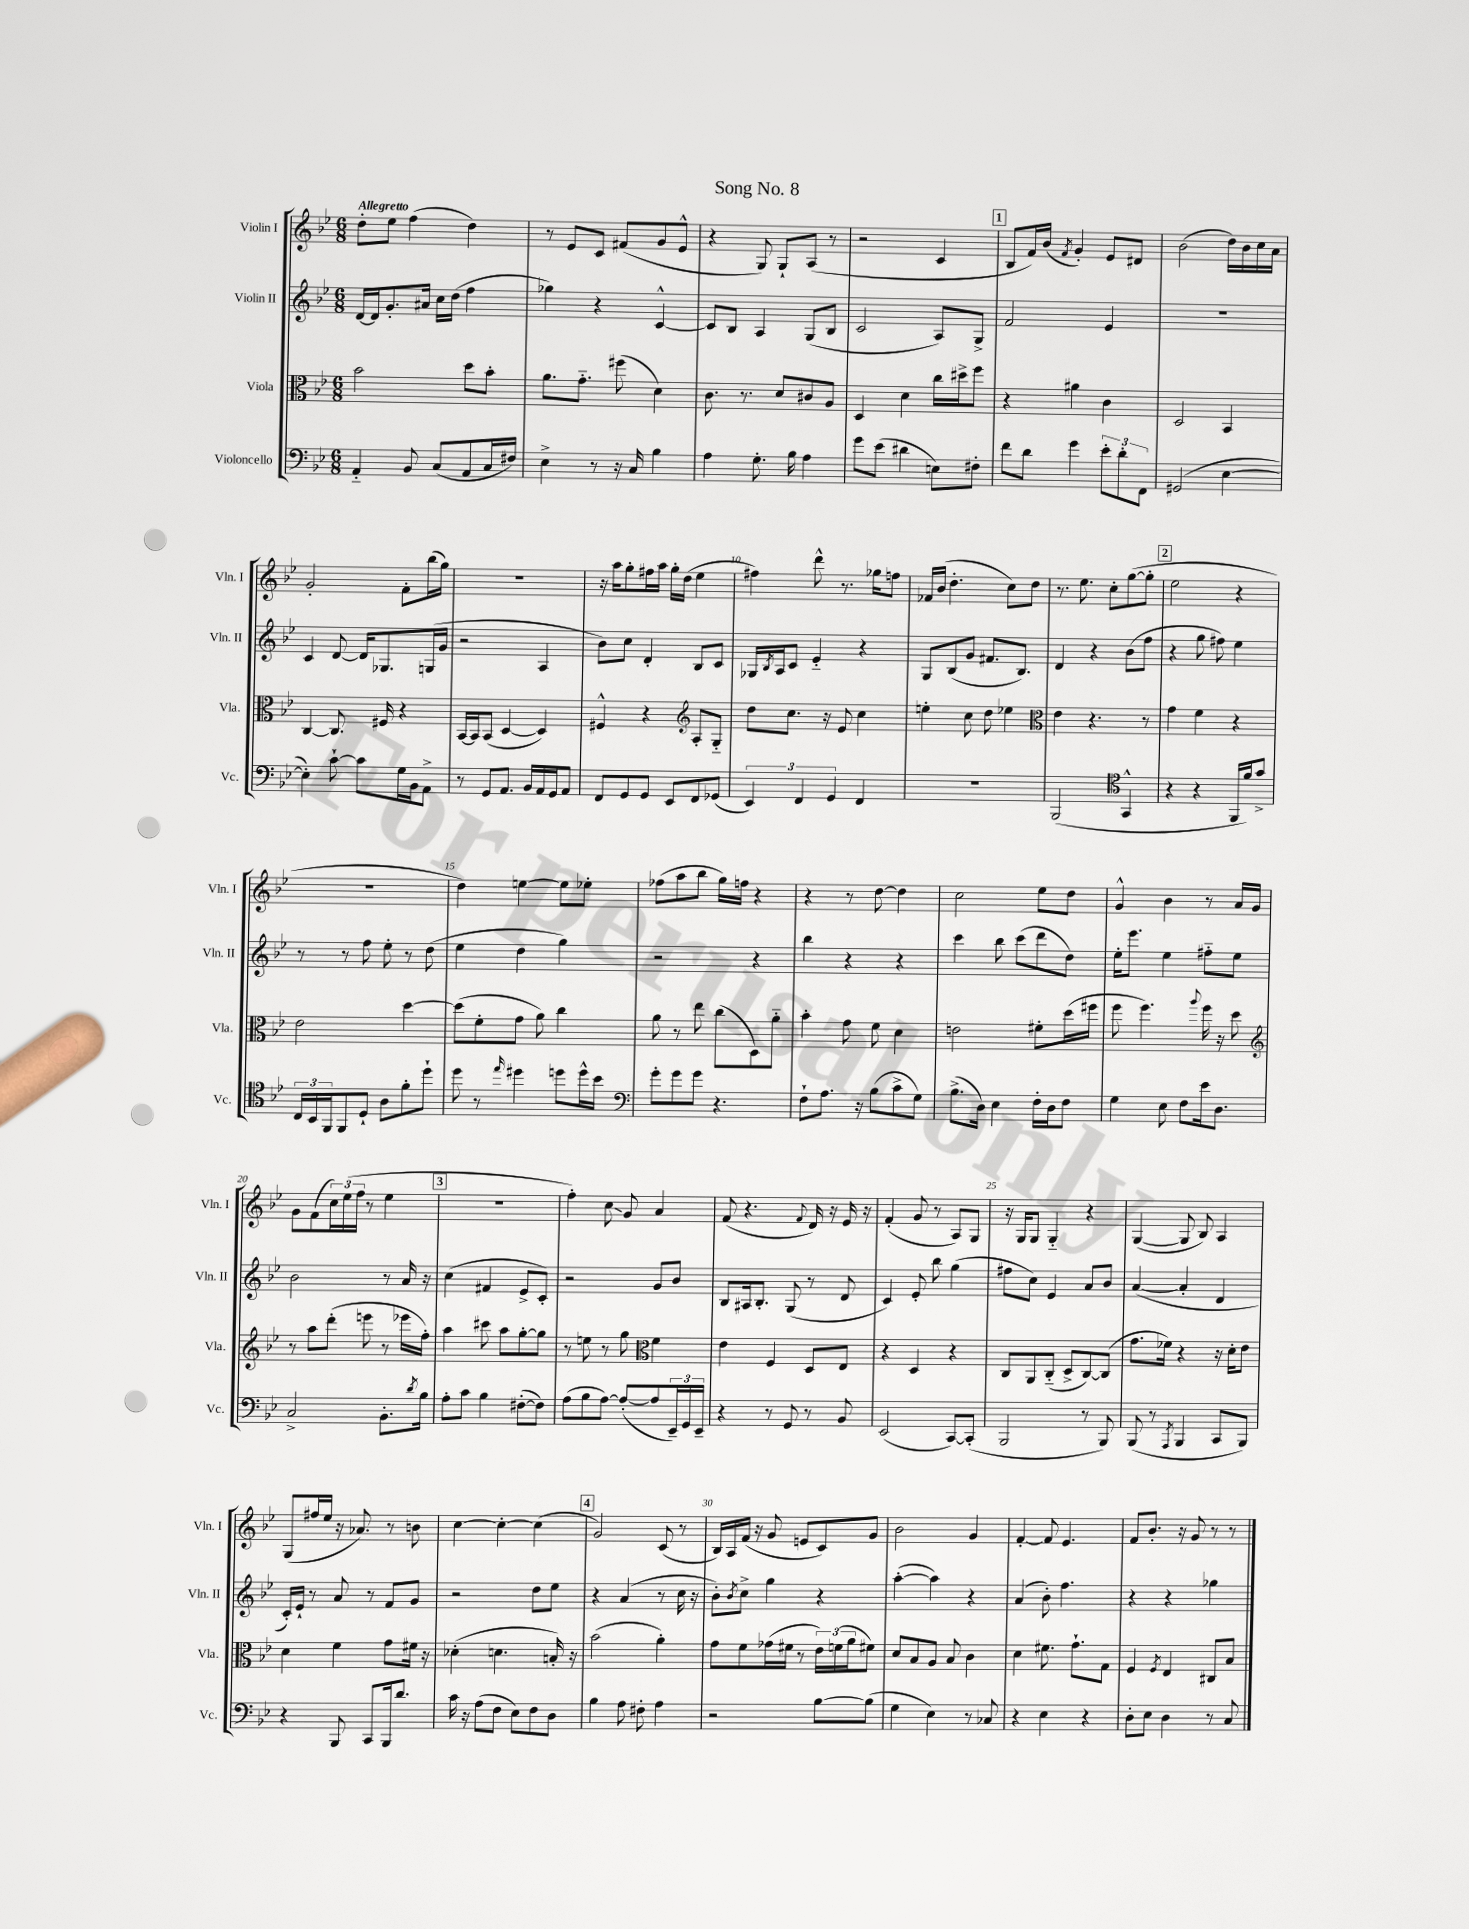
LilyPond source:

\header { title = "Song No. 8" }
<<
\new StaffGroup <<
\new Staff = "s0" \with { instrumentName = "Violin I" shortInstrumentName = "Vln. I" } {
    \clef treble \key bes \major \numericTimeSignature \time 6/8 \tempo "Allegretto"
    d''8-. ees''8 f''4( d''4) |
    r8 ees'8 c'8 fis'8( g'8 ees'8-^ |
    r4 g8) g8-! a8( r8 |
    r2 c'4 |
    \mark \markup { \box "1" } bes8 f'16) bes'16( \acciaccatura { f'8 } g'4-.) ees'8 dis'8 |
    bes'2( d''16) bes'16 c''16 a'16 |
    g'2-. f'8-. bes''16( g''16) |
    R2. |
    r16 a''16 g''8-. fis''16 a''16 g''16-. d''16( ees''4 |
    fis''4) d'''8-^ r8. ges''16 f''8 |
    fes'16 bes'16( d''4.-. c''8) d''8 |
    r8. ees''8. c''8-. g''8~( g''8-. |
    \mark \markup { \box "2" } ees''2 r4 |
    R2. |
    d''4) e''4~ e''8 ees''8-. |
    fes''8( a''8 bes''8 g''16) f''16 r4 |
    r4 r8 d''8~ d''4 |
    c''2 ees''8 d''8 |
    g'4-^ bes'4 r8 a'16 g'16 |
    g'8 f'8( \tuplet 3/2 { c''16) ees''16( f''16 } r8 ees''4 |
    \mark \markup { \box "3" } R2. |
    f''4-.) c''8\glissando g'8 a'4 |
    f'8( r4. \appoggiatura { f'8 } d'16) r16 ees'16 r16 |
    f'4-.( g'8 r8 a8) g8 |
    r16 g16 g8 g4-_ r4 |
    g4~( g8 bes8) a4 |
    g8( fis''16 ees''16 r16 aes'8.) r8 b'8 |
    c''4~ c''4~-. c''4( |
    \mark \markup { \box "4" } g'2) c'8( r8 |
    bes16) a16 f'16( r16 g'8 e'8 c'8) g'8 |
    bes'2 g'4 |
    f'4~-. f'8 ees'4. |
    f'8 bes'8.-. r16 g'8 r8 r8 \bar "|." |
}
\new Staff = "s1" \with { instrumentName = "Violin II" shortInstrumentName = "Vln. II" } {
    \clef treble \key bes \major \numericTimeSignature \time 6/8
    d'16~ d'16 g'8.-. ais'16 c''16 d''16( f''4 |
    ges''4) r4 c'4~-^ |
    c'8 bes8 a4 g8( bes8 |
    c'2 a8) g8-> |
    \mark \markup { \box "1" } f'2 ees'4 |
    R2. |
    c'4 d'8~ d'16 ges8. g16( g'16 |
    r2 a4 |
    bes'8) c''8 d'4-. bes8 c'8 |
    ges16 \acciaccatura { bes8 } a16 c'8 ees'4-_ r4 |
    g8 bes8( g'8 fis'8. bes8.) |
    d'4 r4 bes'8( f''8 |
    \mark \markup { \box "2" } r4 g''8 fis''8) ees''4 |
    r8 r8 f''8 ees''8-. r8 d''8( |
    ees''4 d''4 g''4) |
    r2 r4 |
    bes''4 r4 r4 |
    c'''4 bes''8 c'''8( d'''8 d''8) |
    ees''16-. ees'''8. ees''4 fis''8-_ ees''8 |
    bes'2 r8 a'16 r16 |
    \mark \markup { \box "3" } c''4( fis'4 ees'8-> c'8-.) |
    r2 g'8 bes'8 |
    bes8 ais16 bes8.-. g8( r8 d'8 |
    c'4) ees'8-. bes''8 g''4( |
    fis''8 c''8) ees'4 a'8 bes'8 |
    a'4~( a'4-. d'4 |
    c'16-.) ees'16-! r8 a'8 r8 f'8 g'8 |
    r2 d''8 ees''8 |
    \mark \markup { \box "4" } r4 a'4( r8 c''16 r16 |
    bes'8-.) \acciaccatura { bes'8 } c''8-> g''4 r4 |
    a''4~-.( a''4) r4 |
    a'4( bes'8-.) f''4. |
    r4 r4 ges''4 \bar "|." |
}
\new Staff = "s2" \with { instrumentName = "Viola" shortInstrumentName = "Vla." } {
    \clef alto \key bes \major \numericTimeSignature \time 6/8
    bes'2 d''8 bes'8-. |
    a'8. g'8.-_ fis''8( d'4) |
    c'8. r8. d'8 cis'8 a8 |
    d4 d'4 c''16 dis''16-> f''8 |
    \mark \markup { \box "1" } r4 ais'4 c'4 |
    d2 bes,4 |
    c4~ c8. fis16 r4 |
    bes,16~ bes,16 bes,8( d4~ d4) |
    fis4-^ r4 \clef treble a8-. g8-_ |
    d''8 c''8. r16 ees'8 c''4 |
    e''4-. c''8 d''8 ees''4 |
    \clef alto ees'4 r4. r8 |
    \mark \markup { \box "2" } g'4 f'4 r4 |
    ees'2 d''4~ |
    d''8( f'8-. g'8 a'8) c''4 |
    a'8 r8 ees''8 c''8( d8) a'8-_ |
    bes'4-. g'8 f'8 d'4 |
    e'2 fis'8-. d''16( fis''16 |
    f''8 f''4.) \appoggiatura { a''8 } f''16 r16 d''8 |
    \clef treble r8 a''8 d'''8-.( e'''8 r8 ees'''16 f''16-.) |
    \mark \markup { \box "3" } a''4 cis'''8 a''8 g''8~-. g''8 |
    r8 e''8 r8 g''8 \clef alto f'4 |
    ees'4 f4 d8 ees8 |
    r4 d4 r4 |
    c8 a,8 c8-_( d8-> c8~) c8( |
    g'8. fes'16) r4 r16 d'16-. ees'8 |
    d'4 f'4 g'8 fis'16 r16 |
    des'4-.( d'4. b16-.) r16 |
    \mark \markup { \box "4" } bes'2( a'4-.) |
    g'8 f'8 ges'16( fis'16 r8 \tuplet 3/2 { ees'16) f'16( a'16 } fis'8) |
    d'8 bes8 a8 bes8 c'4 |
    d'4 fis'8. g'8.-! g8 |
    f4 \acciaccatura { f8 } ees4 cis8 bes8 \bar "|." |
}
\new Staff = "s3" \with { instrumentName = "Violoncello" shortInstrumentName = "Vc." } {
    \clef bass \key bes \major \numericTimeSignature \time 6/8
    a,4-_ bes,8 c8( a,8 c16 fis16) |
    ees4-> r8 r16 c16 bes4 |
    a4 g8.-. bes16 a4 |
    g'8 ees'8( dis'4 e8) fis8-. |
    \mark \markup { \box "1" } f'8 d'8 g'4 \tuplet 3/2 { ees'8-. d'8-. f,8 } |
    gis,2( ees4~ |
    ees4-.) c'8~-! c'8 g16 bes,16 a,8-> |
    r8 g,8 a,8. bes,16 a,16 g,16 a,8 |
    f,8 g,8 g,8 ees,8 f,8 ges,8( |
    \tuplet 3/2 { ees,4) f,4 g,4 } f,4 |
    R2. |
    bes,,2( \clef tenor g,4-^ |
    \mark \markup { \box "2" } r4 r4 f,16 f'16) g'8-> |
    \tuplet 3/2 { c16 bes,16 f,16 } f,8 d8-! a8 f'8-. d''8-! |
    d''8 r8 \grace { ees''16 } dis''4 d''8 d''16-^ bes'16 |
    \clef bass g'8-. g'8 g'8 r4. |
    f8-! a8. r16 bes8( c'8-> g8) |
    bes8.->( d16) ees4 f16-. d16 f8 |
    g4 ees8 f8 ees'16 d8. |
    c2-> bes,8.-. \acciaccatura { d'8 } bes16 |
    \mark \markup { \box "3" } a8-. c'8 bes4 fis8~-.( fis8) |
    a8( bes8 a8~) a8~-.( a8 \tuplet 3/2 { ees,16--) g,16 ees,16-- } |
    r4 r8 g,8 r8 bes,8 |
    ees,2( c,8~) c,8-.( |
    bes,,2 r8 bes,,8) |
    bes,,8( r8 \acciaccatura { a,,8 } bes,,4 c,8 bes,,8) |
    r4 bes,,8 c,8 bes,,16 d'8. |
    c'16 r16 a8( f8 ees8) f8 d8 |
    \mark \markup { \box "4" } bes4 a8 fis8-. a4 |
    r2 bes8~ bes8( |
    g4 ees4) r8 ces8 |
    r4 ees4 r4 |
    d8-. ees8 d4 r8 c8 \bar "|." |
}
>>
>>
\layout { \context { \Score \override BarNumber.break-visibility = ##(#f #t #t) barNumberVisibility = #(every-nth-bar-number-visible 5) } }
